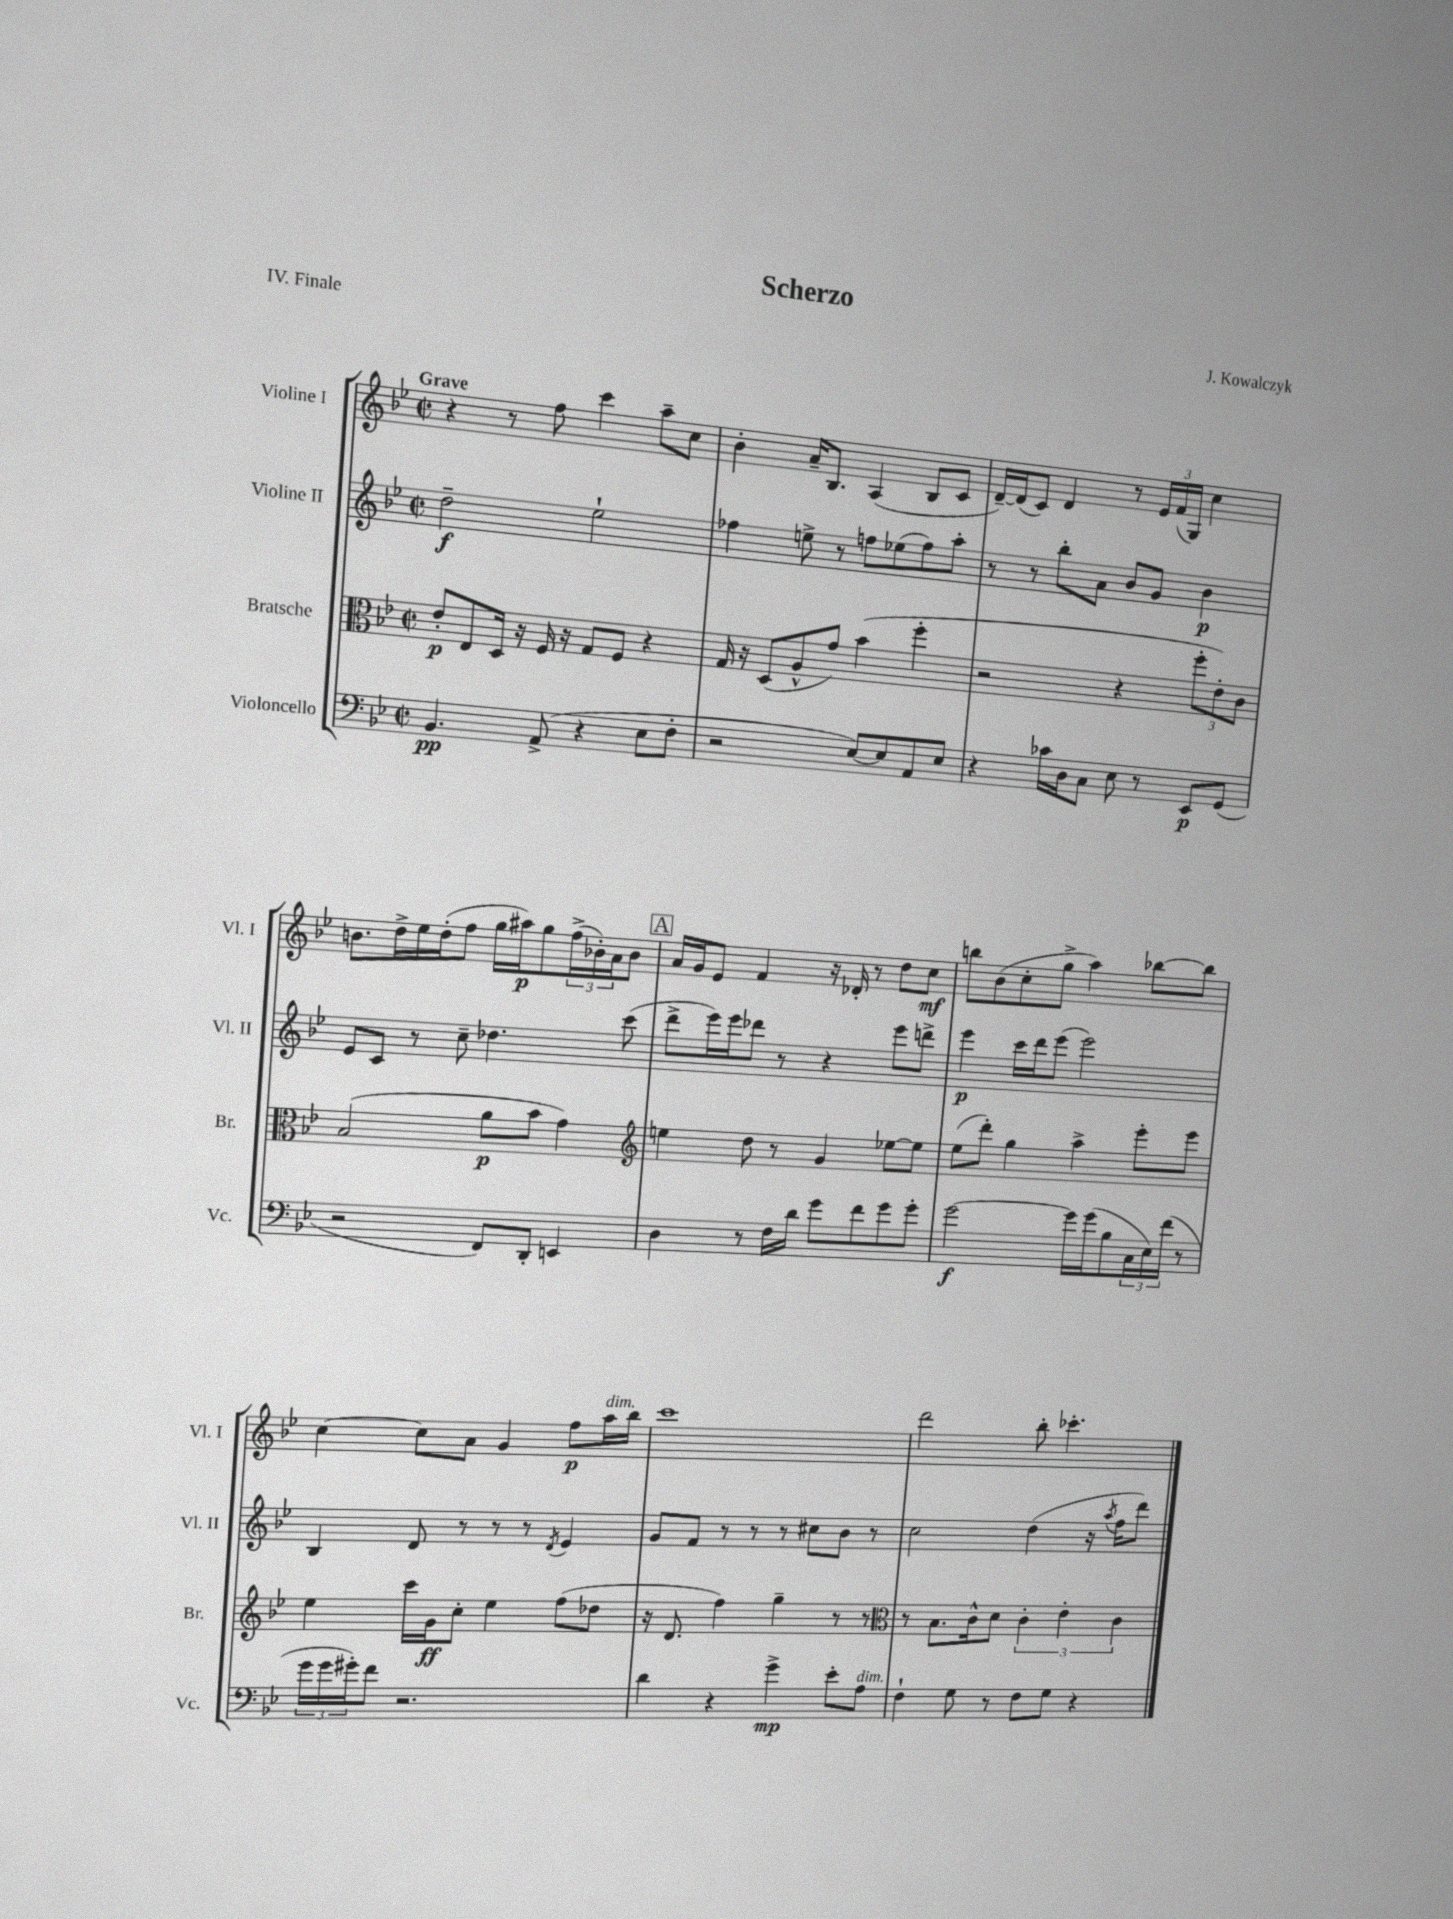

**kern	**kern	**kern	**kern
*staff4	*staff3	*staff2	*staff1
*clefF4	*clefC3	*clefG2	*clefG2
*k[b-e-]	*k[b-e-]	*k[b-e-]	*k[b-e-]
*M2/2	*M2/2	*M2/2	*M2/2
*met(c|)	*met(c|)	*met(c|)	*met(c|)
4.BB-	8e-'	2dd~	4r
.	8E-	.	.
.	16D	.	8r
.	16r	.	.
(8AA^	16F	.	8ff
.	16r	.	.
4r	8G	2ee-`	4ccc
.	8F	.	.
8E-	4r	.	8aa~
8F'	.	.	8cc
=	=	=	=
2r	16G	4ff-	4b-'
.	16r	.	.
.	(8D	.	.
.	8A^^	8ee^	16a~
.	.	.	8.B-
.	8g)	8r	.
[8E-)	(4b-	8ff	(4A
8E-]	.	(8ee-	.
8AA	4ff'	8ff)	8B-
8E-	.	8aa'	8c
=	=	=	=
4r	2r	8r	[16d~)
.	.	.	(16d]
.	.	8r	8c)
16c-	.	8bb-'	4d
16D	.	.	.
8C	.	8a	.
8E-	4r	8b-	8r
8r	.	8g	24e-
.	.	.	(24f
.	.	.	24G)
8EE-	12ff'	4b-	4cc
.	12e-')	.	.
(8GG	.	.	.
.	12c	.	.
=	=	=	=
2r	(2B-	8e-	8.b
.	.	8c	.
.	.	.	16dd^
.	.	8r	16ee-
.	.	.	(16dd'
.	.	8cc~	8ff
8FF)	8a	4.dd-	16gg
.	.	.	16aa#)
8DD'	8b-	.	8gg
4EE	4g)	.	(24ff^
.	.	.	24b-')
.	.	.	24a
.	.	(8ccc	8b-
=	=	=	=
*	*clefG2	*	*
4D	4ee	8ddd^	16a
.	.	.	16g
.	.	16eee-)	8e-
.	.	16eee-	.
8r	8dd	8ddd-	4f
16F	8r	8r	.
16d	.	.	.
8g	4g	4r	16r
.	.	.	16d-'
8f	.	.	8r
8g	[8ee-	8eee-	8dd
8g'	8ee-]	8ddd^	8cc
=	=	=	=
[2g	(8ee-	4eee-	8bb
.	8ddd')	.	(8b-
.	4gg	16ccc	8cc'
.	.	16ddd	.
.	.	(8eee-	8gg^
16g]	4aa^	2eee-)	4aa)
(16g	.	.	.
8B-	.	.	.
24C	8eee-'	.	[8bb-
24E-)	.	.	.
(24f	.	.	.
8r	8eee-	.	8bb-]
=	=	=	=
24g	4ee-	4B-	[4cc
24g	.	.	.
24g#')	.	.	.
8f	.	.	.
2.r	16ccc	8d	8cc]
.	16g	.	.
.	8cc'	8r	8a
.	4ee-	8r	4g
.	.	8r	.
.	.	8qd	.
.	(8ff	4e-	8ff
.	8dd-	.	16aa
.	.	.	16bb-
=	=	=	=
4d	16r	8g	1ccc
.	8.d	.	.
.	.	8f	.
4r	4ff)	8r	.
.	.	8r	.
4g^	4gg~	8r	.
.	.	8cc#	.
8e-'	8r	8b-	.
8A	8r	8r	.
=	=	=	=
*	*clefC3	*	*
4F`	8r	2cc	2ddd
.	8.B-	.	.
8G	.	.	.
.	16c^^	.	.
8r	8d	.	.
8F	6c'	(4dd	8bb-'
8G	.	.	4.ccc-'
.	6e-'	.	.
4r	.	16r	.
.	.	8qaa	.
.	.	16ff	.
.	6c	.	.
.	.	8ddd)	.
==	==	==	==
*-	*-	*-	*-
